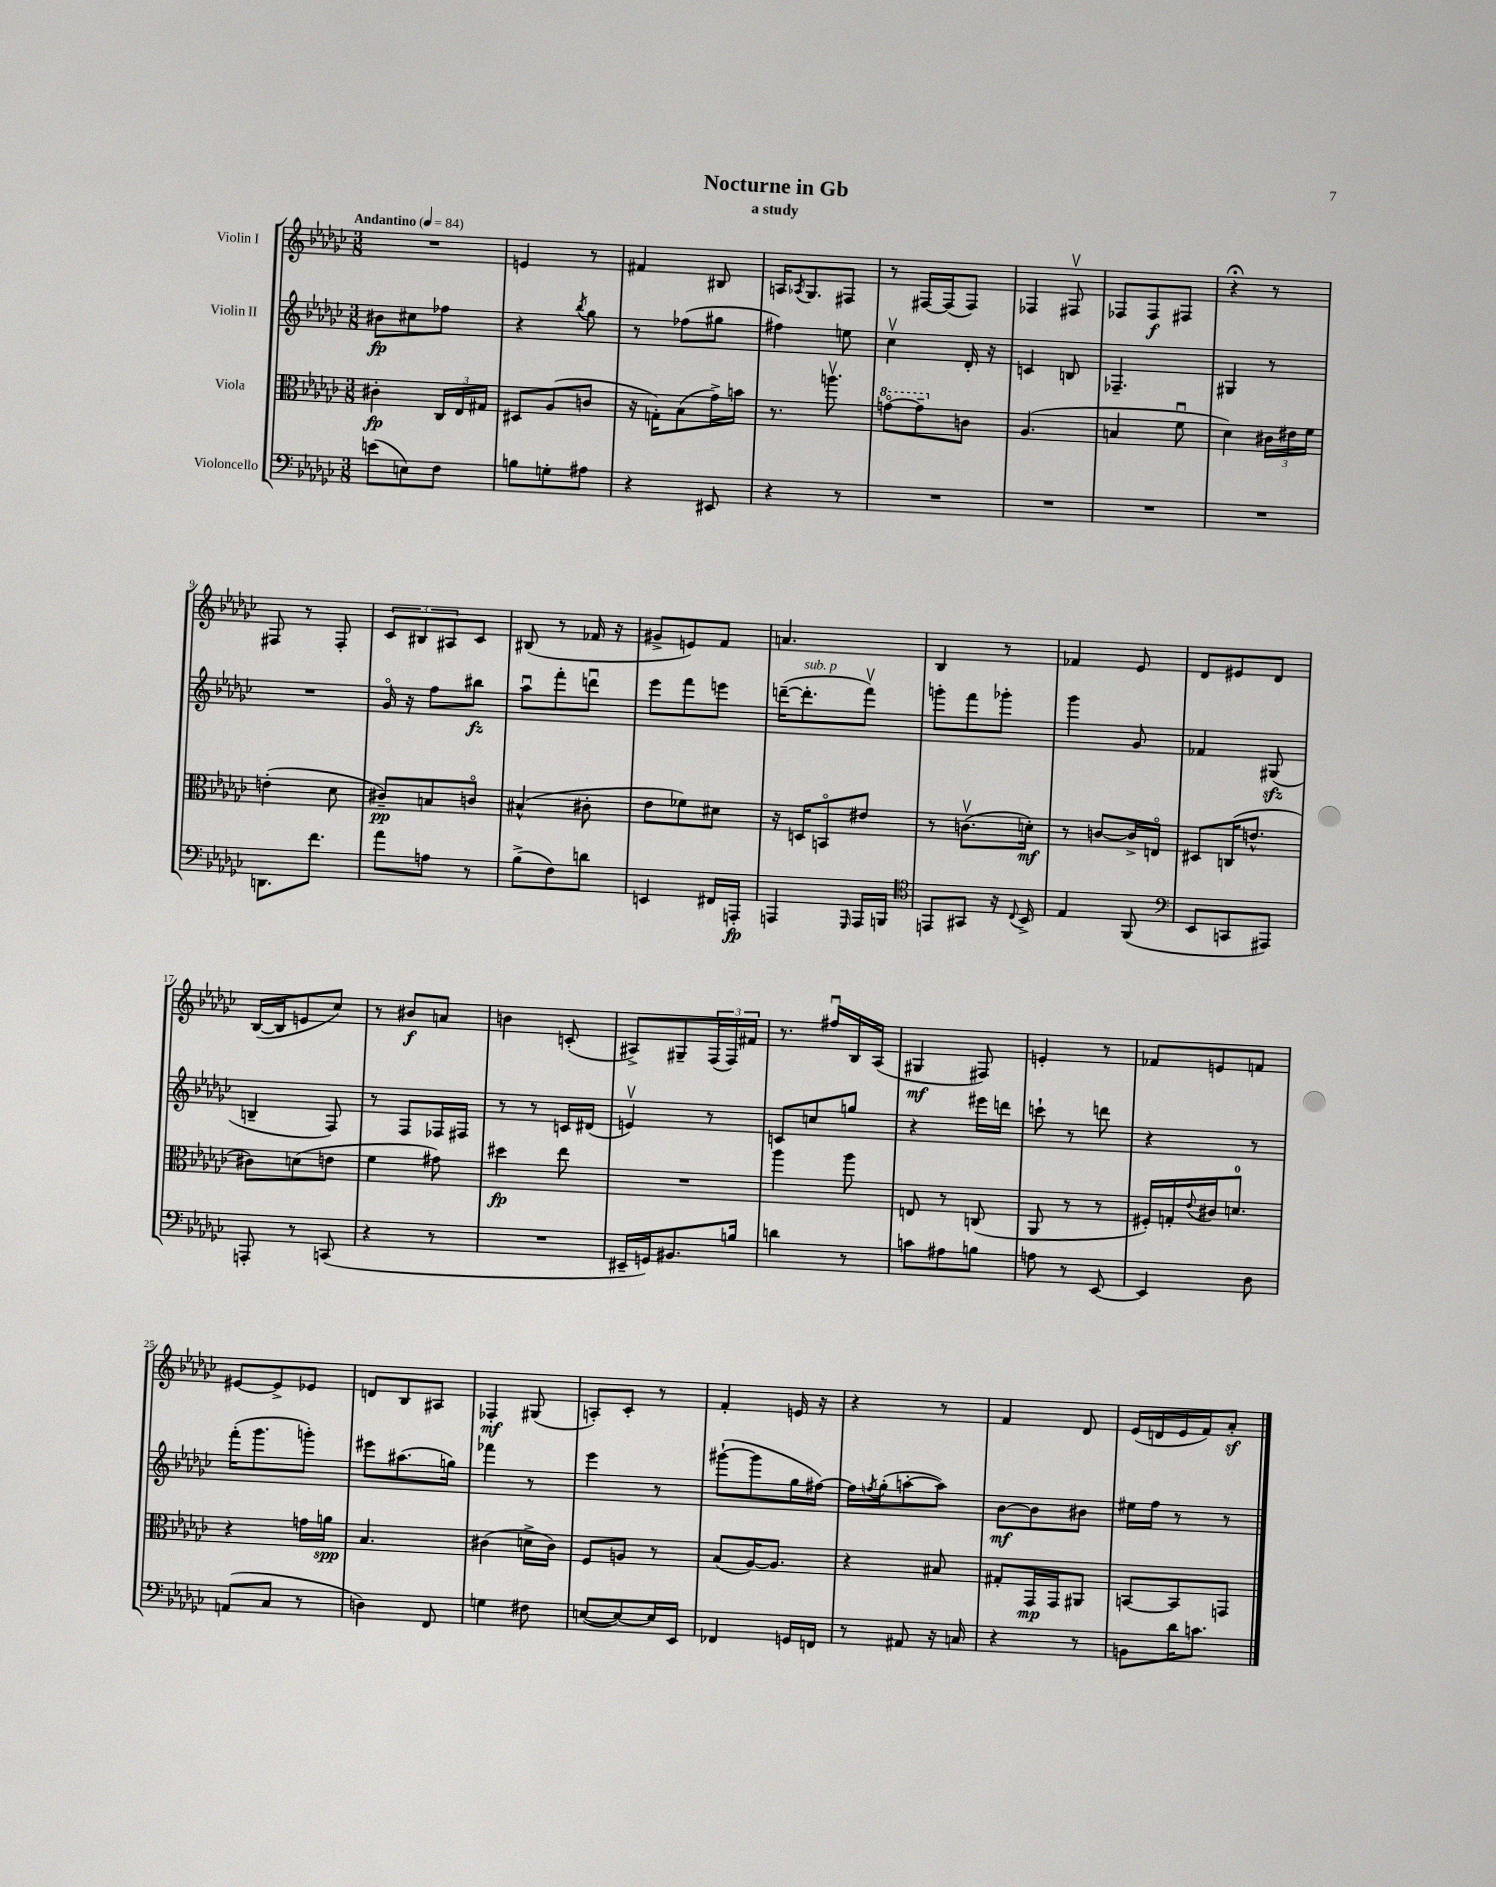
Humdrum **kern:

**kern	**dynam	**kern	**dynam	**kern	**dynam	**kern	**dynam
*part4	*part4	*part3	*part3	*part2	*part2	*part1	*part1
*staff4	*staff4	*staff3	*staff3	*staff2	*staff2	*staff1	*staff1
*I"Violoncello	*	*I"Viola	*	*I"Violin II	*	*I"Violin I	*
*clefF4	*	*clefC3	*	*clefG2	*	*clefG2	*
*k[b-e-a-d-g-c-]	*	*k[b-e-a-d-g-c-]	*	*k[b-e-a-d-g-c-]	*	*k[b-e-a-d-g-c-]	*
*M3/8	*	*M3/8	*	*M3/8	*	*M3/8	*
*MM84	*	*MM84	*	*MM84	*	*MM84	*
=1	=1	=1	=1	=1	=1	=1	=1
!	!	!	!	!	!	!LO:TX:a:B:t=Andantino	!
(8en\L	.	4c#X'\	fp	8b#X\L	fp	4.r	.
8En\)	.	.	.	8cc#X\	.	.	.
8F\J	.	24C-/LL	.	8ff-X\J	.	.	.
.	.	24E-/	.	.	.	.	.
.	.	24G#X/JJ	.	.	.	.	.
=2	=2	=2	=2	=2	=2	=2	=2
8Bn\L	.	8D#X/L	.	4r	.	4en/	.
8Gn'\	.	(8A-/	.	.	.	.	.
.	.	.	.	8qbb-/	.	.	.
8A#X\J	.	8cn/J	.	8gg-\	.	8r	.
=3	=3	=3	=3	=3	=3	=3	=3
4r	.	16r	.	8r	.	4f#X/	.
.	.	16Gn'\KL)	.	.	.	.	.
.	.	(8B-\	.	(8ff-X\L	.	.	.
8EE#X/	.	16g-^\L)	.	8gg#X\J	.	8B#X/	.
.	.	16bn\JJ	.	.	.	.	.
=4	=4	=4	=4	=4	=4	=4	=4
4r	.	8.r	.	4ff#X\)	.	16An/KL	.
.	.	.	.	.	.	8qA-X/	.
.	.	.	.	.	.	8.G-/	.
.	.	8.aanv\	.	.	.	.	.
8r	.	.	.	8een\	.	8F#X/J	.
=5	=5	=5	=5	=5	=5	=5	=5
*	*	*8va	*	*	*	*	*
4.r	.	[8ggn\L	.	4cc-v\	.	8r	.
.	.	8gg~\]	.	.	.	[16F#X/LL	.
.	.	.	.	.	.	(16F#/J]	.
*	*	*X8va	*	*	*	*	*
.	.	8cn\J	.	16d-'/	.	8F#/J)	.
.	.	.	.	16r	.	.	.
=6	=6	=6	=6	=6	=6	=6	=6
4.r	.	(4.A-/	.	4cn/	.	4F-X/	.
.	.	.	.	8Bn/	.	8F#Xv/	.
=7	=7	=7	=7	=7	=7	=7	=7
4.r	.	4Bn/	.	4.F-X~/	.	8F-X/L	.
.	.	.	.	.	.	8F-/	f
.	.	8fu\	.	.	.	8F#X/J	.
=8	=8	=8	=8	=8	=8	=8	=8
4.r	.	4d-\)	.	4G#X/	.	4r;<	.
.	.	24c#X\LL	.	8r	.	8r	.
.	.	24e#X\	.	.	.	.	.
.	.	24f\JJ	.	.	.	.	.
!!LO:LB:g=z
=9	=9	=9	=9	=9	=9	=9	=9
8.DDn\L	.	(4en'\	.	4.r	.	8F#X/	.
.	.	.	.	.	.	8r	.
8.f\J	.	.	.	.	.	.	.
.	.	8d-\	.	.	.	8F#'/	.
=10	=10	=10	=10	=10	=10	=10	=10
8a-\L	.	8c#X~/L)	pp	16g-/	.	12c-/L	.
.	.	.	.	16r	.	.	.
.	.	.	.	.	.	12B#X/	.
8An\J	.	8Bn/	.	8ff\L	.	.	.
.	.	.	.	.	.	12A#X/	.
8r	.	8cn/J	.	8bb#X\J	fz	8c-/J	.
=11	=11	=11	=11	=11	=11	=11	=11
(8B-^\L	.	(4B#X^^/	.	8aa-u\L	.	(8B#X/	.
8F\)	.	.	.	8fff'\	.	8r	.
8dn\J	.	8c#X'\	.	8dddnu\J	.	16f-X/	.
.	.	.	.	.	.	16r	.
=12	=12	=12	=12	=12	=12	=12	=12
4EEn/	.	8e-\L	.	8eee-\L	.	8g#X^/L	.
.	.	8f-X\)	.	8fff\	.	8en/)	.
16FF#X/LL	.	8d#X\J	.	8eeen\J	.	8f/J	.
16AAAn'/JJ	fp	.	.	.	.	.	.
=13	=13	=13	=13	=13	=13	=13	=13
4AAAn/	.	16r	.	([16dddn~\KL	.	4.an/	.
!	!	!	!	!LO:TX:a:i:t=sub. p	!	!	!
.	.	16Dn/KL	.	8.ddd'\]	.	.	.
.	.	8BBn/	.	.	.	.	.
16qqGGG-/	.	.	.	.	.	.	.
16AAA/LL	.	8e#X/J	.	8fffv\J)	.	.	.
16BBBn/JJ	.	.	.	.	.	.	.
=14	=14	=14	=14	=14	=14	=14	=14
*clefC4	*	*	*	*	*	*	*
8EEn/L	.	8r	.	8gggn'\L	.	4B-/	.
8GG#X/J	.	(8.cnv\L	.	8fff\	.	.	.
16r	.	.	.	8ggg-X'\J	.	8r	.
8qqC-/	.	.	.	.	.	.	.
16BB-^/	.	16dn'\Jk)	mf	.	.	.	.
=15	=15	=15	=15	=15	=15	=15	=15
4E-/	.	8r	.	4ggg-\	.	4f-X/	.
.	.	[8cn/L	.	.	.	.	.
(8FF/	.	16c^/L]	.	8g-/	.	8e-/	.
.	.	16En/JJ	.	.	.	.	.
=16	=16	=16	=16	=16	=16	=16	=16
*clefF4	*	*	*	*	*	*	*
8EE-/L	.	8D#X/L	.	4f-X/	.	8d-/L	.
8CCn/	.	(16Cn/K	.	.	.	8e#X/	.
.	.	8.en^^/J	.	.	.	.	.
8AAA#X/J)	.	.	.	(8G#Xzz/	.	8d-/J	.
!!LO:LB:g=z
=17	=17	=17	=17	=17	=17	=17	=17
8AAAn'/	.	8c#X\L)	.	4Bn~/	.	([16B-/LL	.
.	.	.	.	.	.	16B-/J]	.
8r	.	(8dn\	.	.	.	8en/	.
(8CCn/	.	8en\J	.	8F/)	.	8cc-/J)	.
=18	=18	=18	=18	=18	=18	=18	=18
4r	.	4f\	.	8r	.	8r	.
.	.	.	.	8F/L	.	8b#X/L	f
8r	.	8g#X\)	.	16F-X/L	.	8an/J	.
.	.	.	.	16F#X/JJ	.	.	.
=19	=19	=19	=19	=19	=19	=19	=19
4.r	.	4dd#X\	fp	8r	.	4bn\	.
.	.	.	.	8r	.	.	.
.	.	8ee-\	.	16cn/LL	.	(8cn'/	.
.	.	.	.	(16d#X/JJ	.	.	.
=20	=20	=20	=20	=20	=20	=20	=20
16EE#X~/LL	.	4.r	.	4env/)	.	8A#X^/L)	.
16GGn/J)	.	.	.	.	.	.	.
8.BB#X/	.	.	.	.	.	8G#X~/	.
.	.	.	.	8r	.	(24F/L	.
.	.	.	.	.	.	24F/)	.
16Bn/Jk	.	.	.	.	.	.	.
.	.	.	.	.	.	24f#X/JJ	.
=21	=21	=21	=21	=21	=21	=21	=21
4dn\	.	4aa-\	.	8cn/L	.	8.r	.
.	.	.	.	8ccn/	.	.	.
.	.	.	.	.	.	16ff#Xu/LL	.
8r	.	8aa-\	.	8ggn/J	.	16B-/	.
.	.	.	.	.	.	(16A-/JJ	.
=22	=22	=22	=22	=22	=22	=22	=22
8cn\L	.	8En/	.	4r	.	4G#X/	mf
8A#X\	.	8r	.	.	.	.	.
8Bn\J	.	(8Cn/	.	16eee#X\LL	.	8F#X/)	.
.	.	.	.	16dddn\JJ	.	.	.
=23	=23	=23	=23	=23	=23	=23	=23
8An\	.	8AA-/	.	8cccn`\	.	4en'/	.
8r	.	8r	.	8r	.	.	.
[8EE-/	.	8r	.	8dddn\	.	8r	.
=24	=24	=24	=24	=24	=24	=24	=24
4EE-/]	.	16F#X'/LL)	.	4r	.	8f-X/L	.
.	.	16Gn'/	.	.	.	.	.
.	.	8qqe-/	.	.	.	.	.
.	.	16c#X/J	.	.	.	8en/	.
.	.	8.dn/J	.	.	.	.	.
8D-\	.	.	.	8r	.	8fn/J	.
!!LO:LB:g=z
=25	=25	=25	=25	=25	=25	=25	=25
(8AAn/L	.	4r	.	(16fff'\KL	.	[8e#X/L	.
.	.	.	.	8.ggg-\	.	.	.
8C-/J	.	.	.	.	.	8e#^/]	.
8r	.	16gn\LL	.	8gggn'\J)	.	8e-X/J	.
.	.	16an\JJ	spp	.	.	.	.
=26	=26	=26	=26	=26	=26	=26	=26
4Dn\)	.	4.B-/	.	8eee#X\L	.	8dn/L	.
.	.	.	.	(8.aa#X\	.	8B-/	.
8FF/	.	.	.	.	.	8A#X/J	.
.	.	.	.	16ggn\Jk)	.	.	.
=27	=27	=27	=27	=27	=27	=27	=27
4Gn\	.	(4c#X\	.	4fff-X\	.	4F-X'/	mf
8F#X\	.	16dn^\LL	.	8r	.	(8G#X/	.
.	.	16c#\JJ)	.	.	.	.	.
=28	=28	=28	=28	=28	=28	=28	=28
([8En/L	.	8F/L	.	4eee-\	.	8An'/L)	.
8E/_)	.	8An/J	.	.	.	8c-'/J	.
16E/L]	.	8r	.	8r	.	8r	.
16EE-/JJ	.	.	.	.	.	.	.
=29	=29	=29	=29	=29	=29	=29	=29
4FF-X/	.	(8B-/L	.	([8ggg#X`\L	.	4f'/	.
.	.	[16A-/K)	.	8ggg#\]	.	.	.
.	.	8.A-/J]	.	.	.	.	.
16GGn/LL	.	.	.	16gg-\L	.	16en/	.
16FFn/JJ	.	.	.	[16ff#X\JJ)	.	16r	.
=30	=30	=30	=30	=30	=30	=30	=30
8r	.	4r	.	16ff#\LL]	.	4r	.
.	.	.	.	8qffn/	.	.	.
.	.	.	.	(16gg-'\J	.	.	.
8AA#X/	.	.	.	[8aan'\	.	.	.
16r	.	8B#X/	.	8aa\J])	.	8r	.
16Cn/	.	.	.	.	.	.	.
=31	=31	=31	=31	=31	=31	=31	=31
4r	.	8G#X'/L	.	[8b-\L	mf	4f/	.
.	.	16GG-/L	mp	8b-\]	.	.	.
.	.	16GG-/J	.	.	.	.	.
8r	.	8AA#X/J	.	8b#X\J	.	8d-/	.
=32	=32	=32	=32	=32	=32	=32	=32
8BBn\L	.	[8BBn/L	.	16ee#X\LL	.	(16e-/LL	.
.	.	.	.	16ff\JJ	.	16dn/	.
16d-\K	.	8BB/]	.	8r	.	16e-/	.
8.cn\J	.	.	.	.	.	16f/J)	.
.	.	8GGn/J	.	8r	.	8a-z'/J	.
==	==	==	==	==	==	==	==
*-	*-	*-	*-	*-	*-	*-	*-
